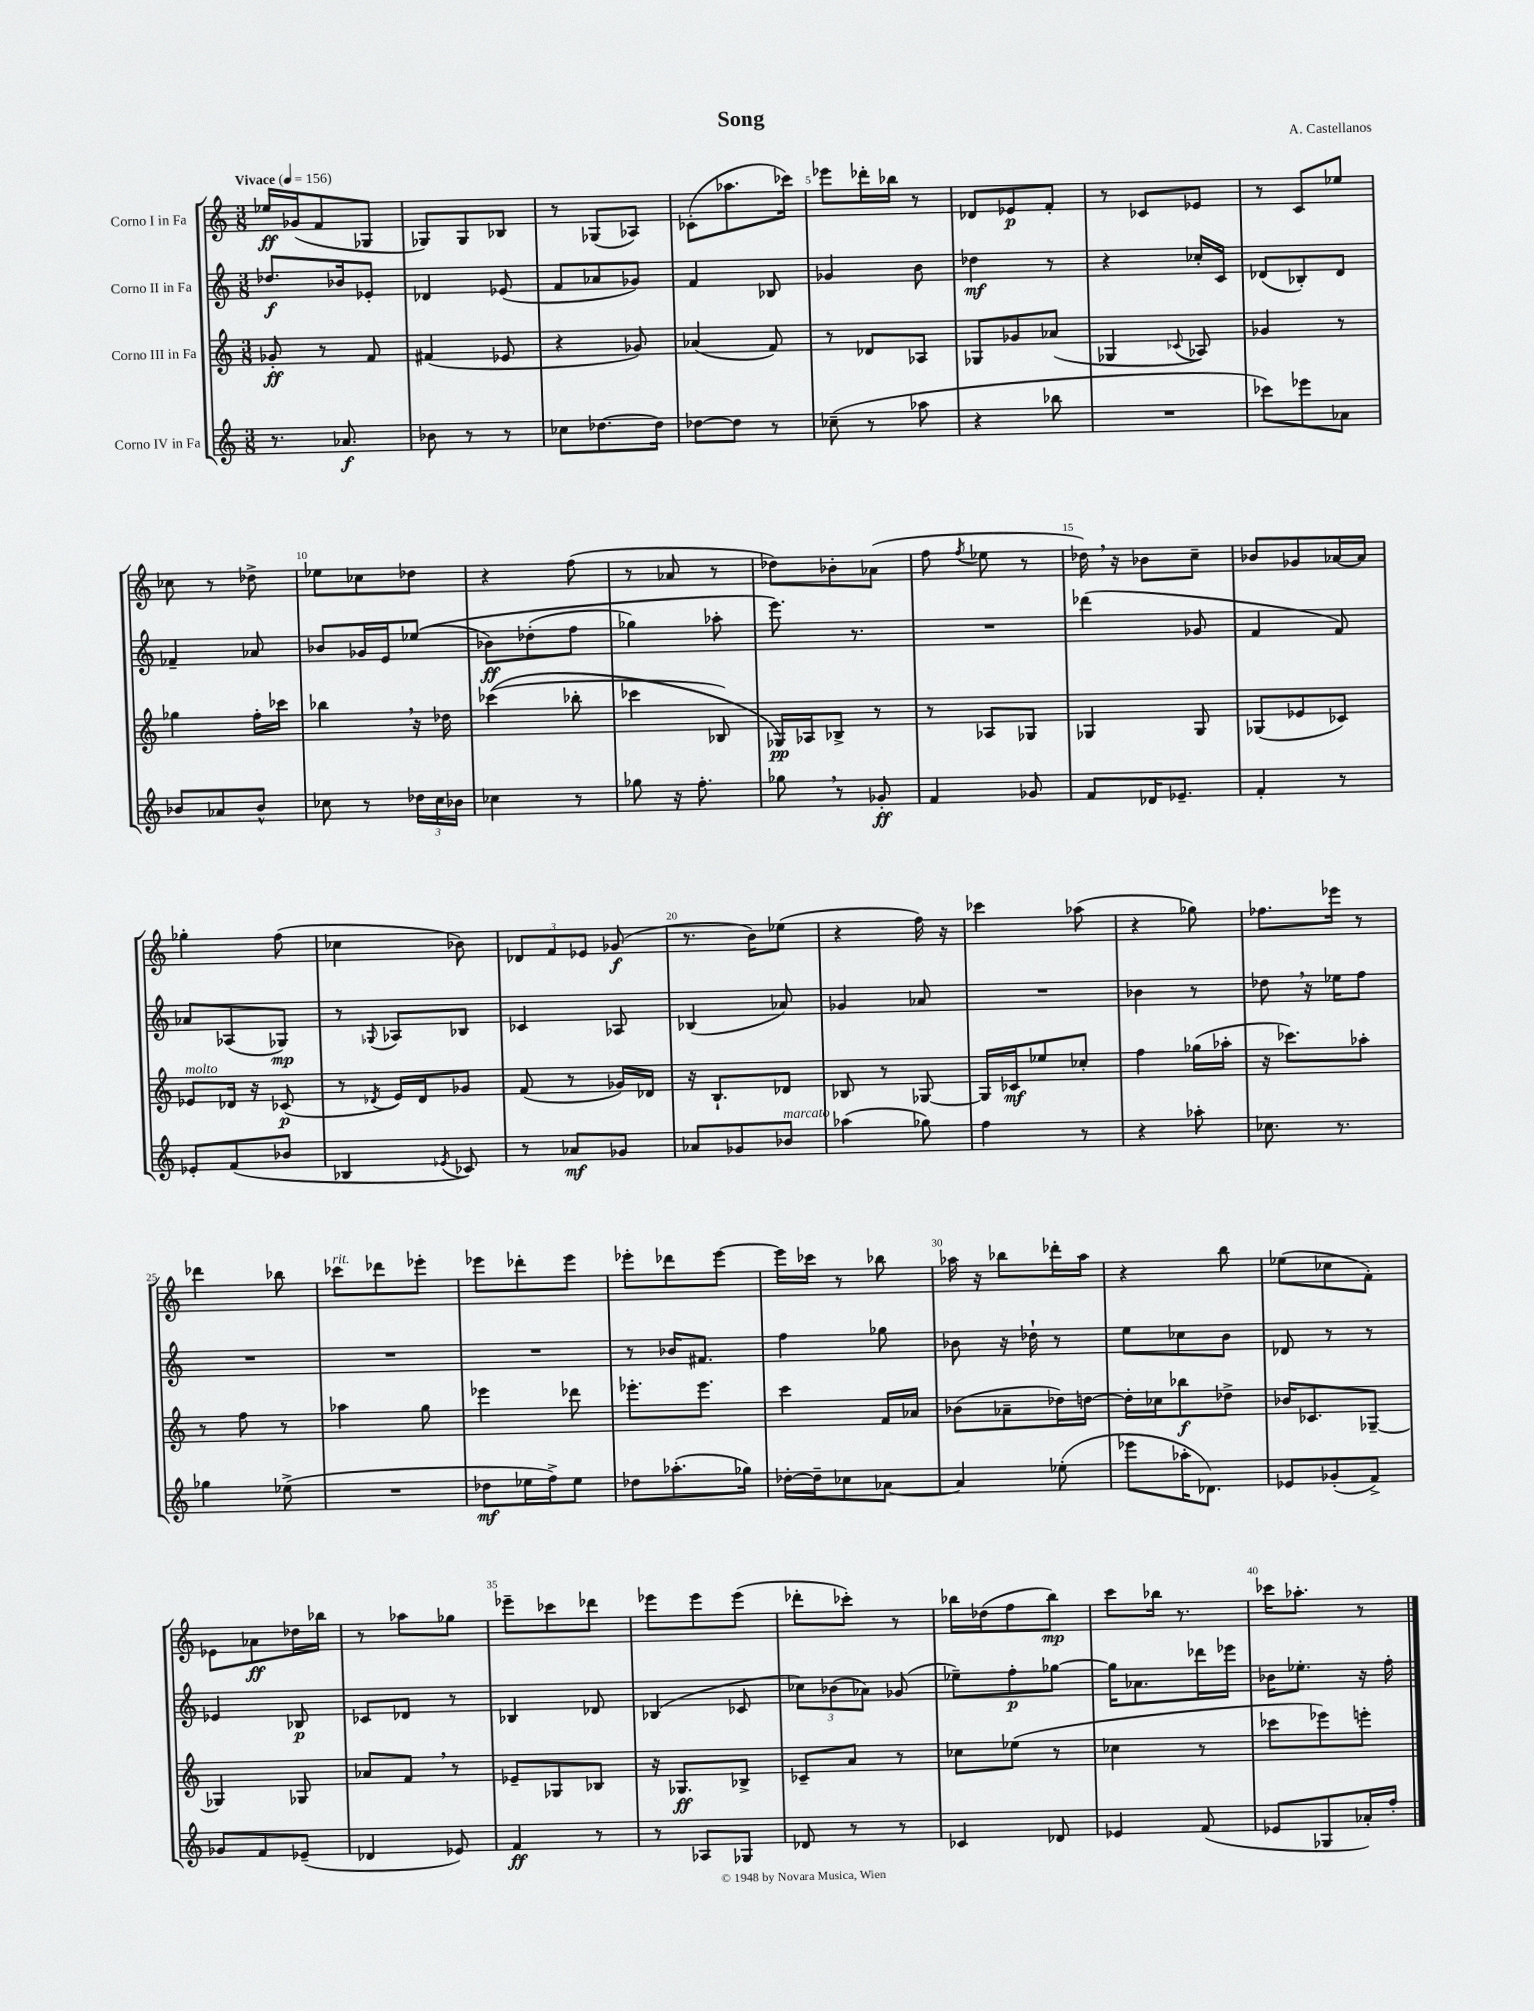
\header { title = "Song" composer = "A. Castellanos" }
<<
\new StaffGroup <<
\new Staff = "s0" \with { instrumentName = "Corno I in Fa" } {
    \clef treble \key c \major \numericTimeSignature \time 3/8 \tempo "Vivace" 4 = 156
    \autoBeamOff ees''16[\ff ges'16( f'8 ges8] |
    ges8[) ges8 bes8] |
    r8 ges8[( aes8]) |
    ces'8[-.( aes''8. ces'''16]) |
    ees'''8[ des'''16-. bes''16] r8 |
    des'8[ ees'8\p f'8]-. |
    r8 ces'8[ ees'8] |
    r8 c'8[ ees''8] |
    ces''8 r8 des''8-> |
    ees''8[ ces''8 des''8] |
    r4 f''8( |
    r8 aes'8 r8 |
    des''8[) bes'8-. aes'8]( |
    f''8 \acciaccatura { f''8 } ees''8 r8 |
    des''16) \breathe r16 bes'8[ c''8]-- |
    bes'8[ ges'8 aes'16~ aes'16] |
    ges''4-. f''8( |
    ces''4 bes'8) |
    \tuplet 3/2 { des'8[ f'8 ees'8] } ges'8\f( |
    r8. b'16[) ees''8]( |
    r4 f''16) r16 |
    ces'''4 aes''8( |
    r4 ges''8) |
    fes''8.[ ees'''16] r8 |
    des'''4 bes''8 |
    ces'''8[^\markup { \italic "rit." } des'''8 ees'''8]-. |
    ees'''8[ des'''8-. ees'''8] |
    ees'''8[-. des'''8 ees'''8]~ |
    ees'''16[ ces'''16] r8 bes''8 |
    aes''16 r16 bes''8[ des'''16-. aes''16] |
    r4 b''8 |
    ees''8[( ces''8 f'8]-.) |
    ees'8[ aes'8\ff des''16 bes''16] |
    r8 aes''8[ ges''8] |
    ees'''8[-- ces'''8 des'''8] |
    ees'''8[ ees'''8 ees'''8]( |
    des'''8[-. ces'''8]-.) r8 |
    bes''16[ des''16( f''8 bes''8]\mp) |
    c'''8[ bes''16] r8. |
    ces'''16[ aes''8.]-. r8 \bar "|." |
}
\new Staff = "s1" \with { instrumentName = "Corno II in Fa" } {
    \clef treble \key c \major \numericTimeSignature \time 3/8
    \autoBeamOff des''8.[\f bes'16 ees'8]-. |
    des'4 ees'8( |
    f'8[ aes'8 ges'8]) |
    f'4 bes8 |
    ges'4 b'8 |
    des''4\mf r8 |
    r4 ces''16[-. c'16] |
    des'8[( bes8-.) des'8] |
    fes'4-- aes'8 |
    bes'8[ ges'16 e'16 ees''8](\( |
    bes'8[\ff) des''8-.( f''8] |
    ges''4) aes''8-. |
    e'''8.\) r8. |
    R4. |
    des'''4( ges'8 |
    f'4 f'8) |
    aes'8[ aes8( ges8]\mp) |
    r8 \appoggiatura { ges8 } aes8[ bes8] |
    ces'4 aes8 |
    bes4( aes'8) |
    ges'4 aes'8 |
    R4. |
    bes'4 r8 |
    des''8 \breathe r16 ees''16[ f''8] |
    R4. |
    R4. |
    R4. |
    r8 bes'16[ fis'8.] |
    f''4 ges''8 |
    bes'8 r16 des''16-! r8 |
    e''8[ ces''8 b'8] |
    des'8 r8 r8 |
    ees'4 bes8\p |
    ces'8[ des'8] r8 |
    bes4 des'8 |
    bes4( ces'8 |
    \tuplet 3/2 { ces''8[) bes'8( aes'8]) } ges'8( |
    ees''8[--) f''8-.\p ges''8]~ |
    ges''16[ aes'8. des'''16 ees'''16] |
    bes'16[ ees''8.]-. r16 f''16-. \bar "|." |
}
\new Staff = "s2" \with { instrumentName = "Corno III in Fa" } {
    \clef treble \key c \major \numericTimeSignature \time 3/8
    \autoBeamOff ges'8-.\ff r8 f'8 |
    fis'4( ees'8 |
    r4 ges'8) |
    aes'4( f'8) |
    r8 des'8[ aes8] |
    ges8[ ges'8 aes'8]( |
    ges4 \appoggiatura { ces'8 } aes8) |
    ges'4 r8 |
    ges''4 f''16[-. ces'''16] |
    bes''4 \breathe r16 des''16 |
    ces'''4(\( bes''8-. |
    ces'''4 bes8) |
    ges16[\pp\) aes16 bes8]-> r8 |
    r8 aes8[ ges8] |
    ges4 ges8 |
    ges8[( ees'8 ces'8]) |
    ees'8[^\markup { \italic "molto" } des'16] r16 ces'8\p( |
    r8 \acciaccatura { des'8 } e'16[) des'16 ges'8] |
    f'8( r8 ges'16[) des'16] |
    r16 b8.[-! des'8] |
    bes8 r8 ges8~ |
    ges16[ ces'16\mf ees''8 ces''8]-. |
    f''4 ges''16[( aes''16]-. |
    r16 ces'''8.[) aes''8]-. |
    r8 f''8 r8 |
    aes''4 g''8 |
    ees'''4 des'''8 |
    ees'''8.[-. ees'''8.] |
    c'''4 f'16[ aes'16] |
    bes'8[( aes'8-- des''16) d''16]~ |
    d''16[-. ces''16 bes''8\f des''8]-> |
    bes'16[ ces'8. ges8]~-- |
    ges4 ges8 |
    aes'8[ f'8] \breathe r8 |
    ees'8[-- ges8 bes8] |
    r16 ges8.[\ff bes8]-> |
    ces'8[-- a'8] r8 |
    ces''8[ ees''8]( r8 |
    ces''4 r8 |
    ces'''8[ ees'''8) e'''8]-. \bar "|." |
}
\new Staff = "s3" \with { instrumentName = "Corno IV in Fa" } {
    \clef treble \key c \major \numericTimeSignature \time 3/8
    \autoBeamOff r8. aes'8.\f |
    bes'8 r8 r8 |
    ces''8[ des''8.~ des''16] |
    des''8[~ des''8] r8 |
    ces''8--( r8 aes''8 |
    r4 bes''8 |
    R4. |
    ces'''8[) ees'''8 aes'8] |
    bes'8[ aes'8 bes'8]-^ |
    ces''8 r8 \tuplet 3/2 { des''16[ ces''16 bes'16] } |
    ces''4 r8 |
    ges''8 r16 f''8.-. |
    ges''8 \breathe r8 ges'8-.\ff |
    f'4 ges'8 |
    f'8[ des'16 ees'8.]-- |
    f'4-. r8 |
    ees'8[-. f'8( bes'8] |
    bes4 \acciaccatura { ees'8 } ces'8) |
    r8 aes'8[\mf ges'8] |
    aes'8[ ges'8 bes'8]^\markup { \italic "marcato" } |
    aes''4( ges''8) |
    f''4 r8 |
    r4 aes''8-. |
    ces''8. r8. |
    ges''4 ees''8->( |
    R4. |
    des''8[\mf ees''16 f''16->) ees''8] |
    des''8[ aes''8.-.( ges''16]) |
    des''16[~-. des''16-- ces''8 aes'8]~ |
    aes'4 ees''8-.( |
    ees'''8[ aes''16-. des'8.]) |
    ees'8[ ges'8-.( f'8]->) |
    ges'8[ f'8 ees'8]--( |
    des'4 ees'8) |
    f'4\ff r8 |
    r8 aes8[ ges8] |
    des'8 r8 r8 |
    ces'4 des'8 |
    ees'4 f'8( |
    ees'8[ ges8 aes'16-.) f''16]-. \bar "|." |
}
>>
>>
\layout { \context { \Score \override BarNumber.break-visibility = ##(#f #t #t) barNumberVisibility = #(every-nth-bar-number-visible 5) } }
